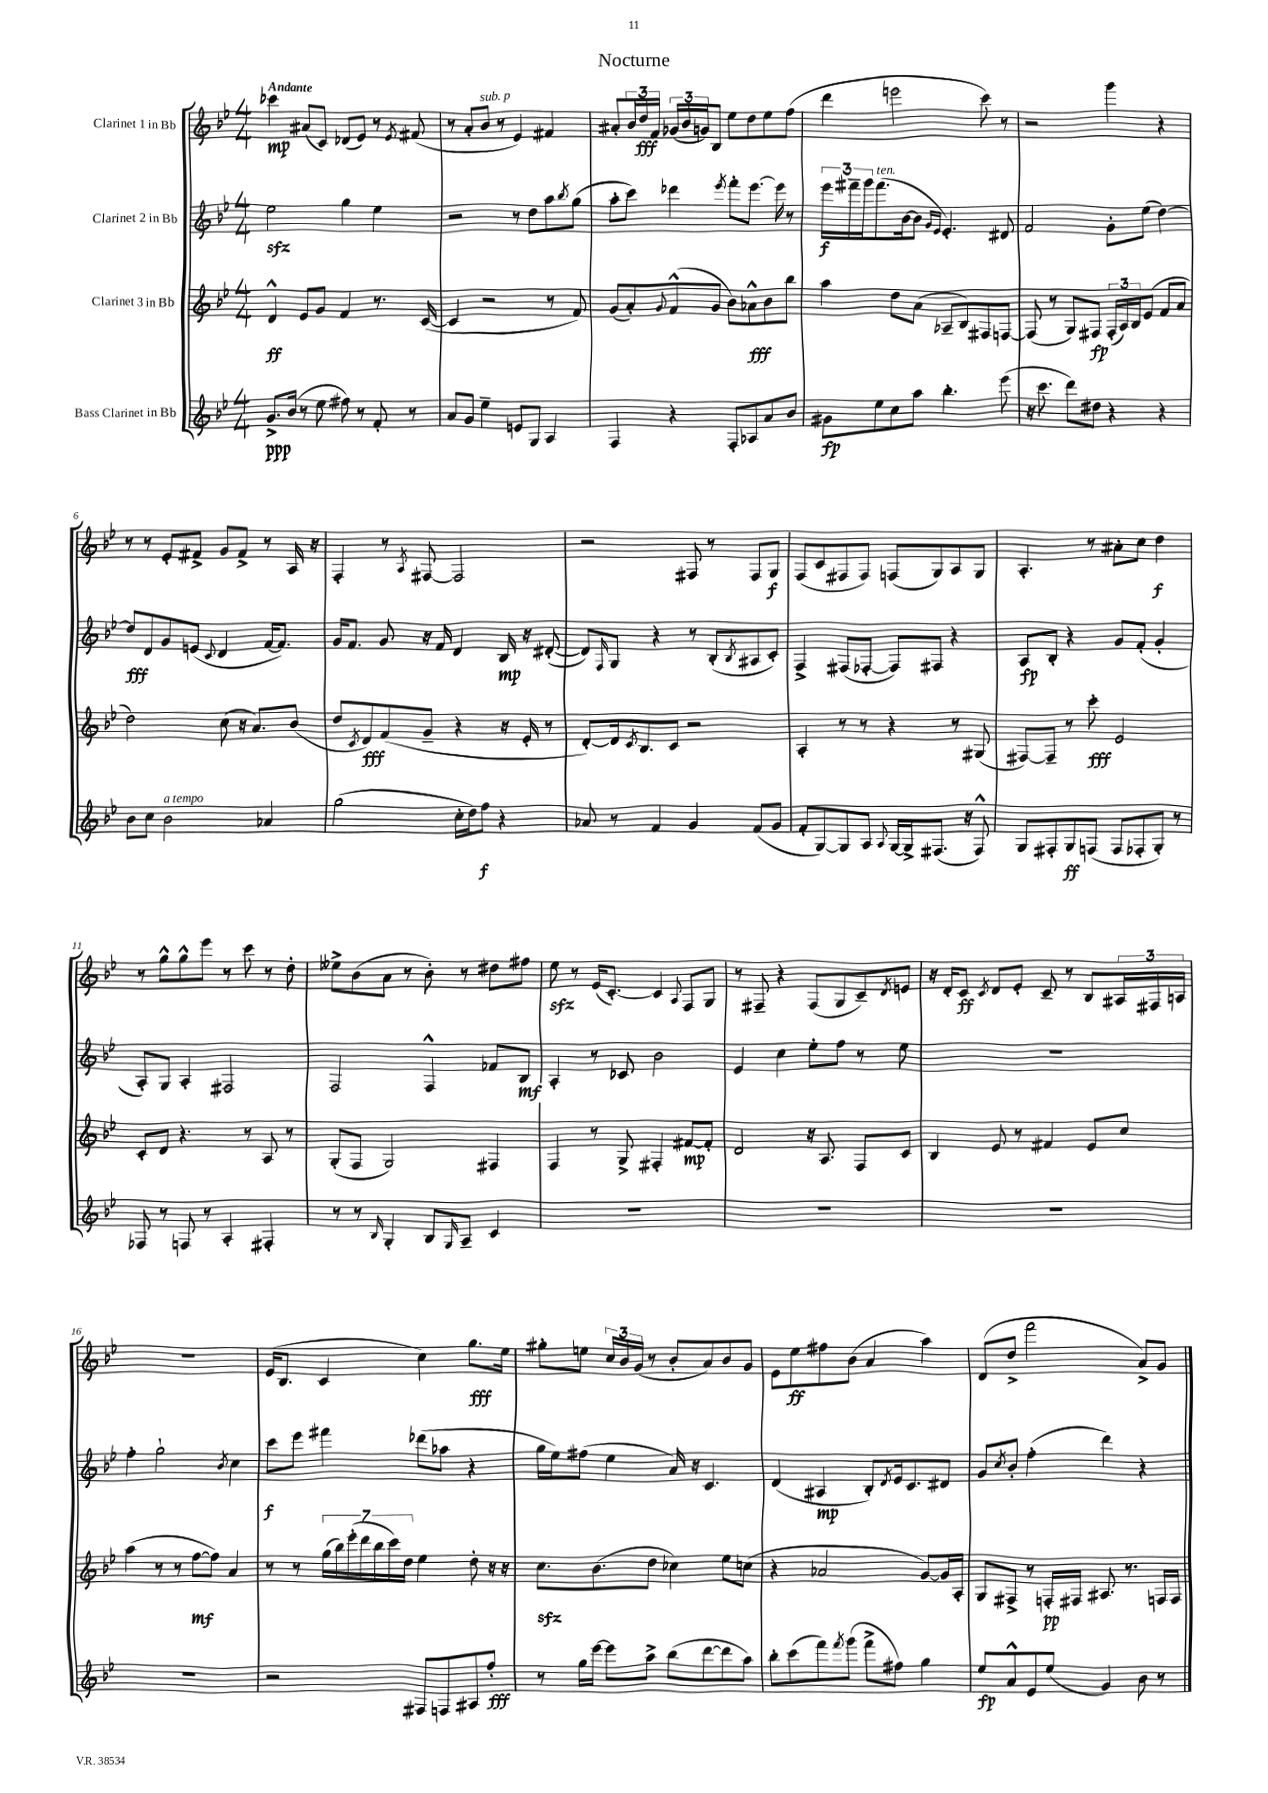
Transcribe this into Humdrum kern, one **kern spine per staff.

**kern	**kern	**kern	**kern
*staff4	*staff3	*staff2	*staff1
*clefG2	*clefG2	*clefG2	*clefG2
*k[b-e-]	*k[b-e-]	*k[b-e-]	*k[b-e-]
*M4/4	*M4/4	*M4/4	*M4/4
8.g^/L	4d^^/	2ee-\	4ccc-\
(16b-/Jk	.	.	.
8r	8e-/L	.	(8a#/L
8ee-\	8g/J	.	8c/J)
8ff#\)	4f/	4gg\	(8d-/L
8r	.	.	8e-/J)
8f'/	8.r	4ee-\	8r
.	.	.	8qe-/
8r	.	.	(8f#/
.	([16c/	.	.
=	=	=	=
8a/L	4c/]	2r	8r
8g/J	.	.	8a'/L
4ee-~\	2r	.	8b-/J
.	.	.	8r
8e/L	.	8r	4e-/)
8G/J	.	8dd\L	.
4A/	8r	8aa\	4f#/
.	.	8qbb-/	.
.	8f/)	(8gg\J	.
=	=	=	=
4F/	(8g/L	8aa'\L	8a#'/L
.	8a'/)	8ccc\J)	24b-/L
.	.	.	24dd/
.	.	.	24f/JJ
.	8qqg/	.	.
4r	(8f^^/	4ddd-\	(24g-/LL
.	.	.	24b-/
.	.	.	24g/J)
.	8g/J	.	8B-/J
.	.	8qeee-/	.
8F'/L	8b-\L)	8fff'\L	8ee-\L
8A-/	8a-^^\	[8.eee-\J	8dd\
8a/	8b-\	.	8ee-\
.	.	16eee-\]	.
8b-/J	8bb-\J	8r	(8ff\J
=	=	=	=
8g#\L	4aa\	24eee-\LL	4ddd\
.	.	24fff#~\	.
.	.	24ggg\J	.
8ee-\	.	(8.fff#\	.
8cc\	8dd\L	.	2eee\
.	.	[16b-\k	.
8aa\J	(8a\J	8b-\]J	.
.	.	16qqg/LL	.
.	.	16qqe-/JJ	.
4.bb-'\	8A-~/L	4.e-'/)	.
.	8B-/)	.	.
.	8F#/	.	8ccc\)
(8eee-\	[8F/J	8d#/	8r
=	=	=	=
16r	(8F/]	2f/	2r
8.ccc\	.	.	.
.	8r	.	.
8ddd\L)	8G/L)	.	.
8dd#\J	8F#/J	.	.
4r	(24F#'/LL	8g'\L	4ggg\
.	24A/)	.	.
.	24B-/J	.	.
.	(8e-/J	(8ee-\J	.
4r	8f/L	[4dd\)	4r
.	8a/J	.	.
=	=	=	=
8b-\L	2dd\)	8dd/]L	8r
8cc\J	.	8d/	8r
2b-\	.	8g/	8e-'/L
.	.	(8e/J	8f#^/J
.	.	8qqc/	.
.	(8cc\	4d/	8g/L
.	16r	.	8f#^/J
.	8.a/L)	.	.
4a-/	.	[16f/LK	8r
.	.	8.f/]J)	.
.	(8b-/J	.	16A/
.	.	.	16r
=	=	=	=
(2gg\	8dd/L	16g/LK	4F'/
.	.	8.f/J	.
.	8qc/	.	.
.	8d/)	.	.
.	(8f/	8g/	8r
.	.	.	8qA/
.	8g~/J	16r	[8F#/
.	.	16f/	.
16cc'\LL	4r	4d/	2F#/]
16dd\J)	.	.	.
8ff\J	.	.	.
4r	16r	16B-/	.
.	16e-'/	16r	.
.	8r	([8d#'/	.
=	=	=	=
8a-/	[8d'/L)	8d#/]L)	2r
.	.	16qqF/	.
8r	16d/]k	8G/J	.
.	8qc/	.	.
.	8.B-/	.	.
4f/	.	4r	.
.	8c/J	.	.
4g/	2r	8r	8F#/
.	.	(8B-'/L	8r
.	.	8qB-/	.
(8f/L	.	8A#/	8F#/L
8g/J	.	8c'/J)	8G/J
=	=	=	=
8f'/L	4A'/	4F^/	(8F/L
[8G/)	.	.	8c/
8G/]	8r	(8F#/L	8F#/
8A/J	8r	[8F-'/J	8F#/J)
8qqA/	.	.	.
[16G/LL	4r	8F-/]L)	(8F/L
16G^/]J	.	.	.
(8.F#/J	.	8F#/J	8G/)
.	8r	4r	8A/
16r	.	.	.
8F#^^/)	(8G#/	.	8G/J
=	=	=	=
8G/L	[8F#/L)	8A/L	4.A'/
8F#'/	8F#~/]J	8B-'/J	.
8G/	8r	4r	.
(8F/J	8ccc'\	.	8r
8F/L	2e-/	8g/L	8a#'\L
8F-'/	.	(8f'/J	8cc\J
8G'/J)	.	4g'/	4dd\
8r	.	.	.
=	=	=	=
8F-/	8c'/L	8A'/L)	8r
8r	8d/J	8G/J	8gg^^\L
8F/	4.r	4A'/	8gg^^\
8r	.	.	8eee-\J
4A'/	.	2F#/	8r
.	8r	.	8ccc\
4F#'/	8A/	.	8r
.	8r	.	8dd'\
=	=	=	=
8r	(8G'/L	2F/	8ee--^\L
8r	8F/J	.	(8b-\
16qqB-/	.	.	.
4G'/	2G/)	.	8a\J
.	.	.	8r
8B-/L	.	4F^^/	8b-'\)
16qqG/	.	.	.
8A~/J	.	.	8r
4c/	4F#/	8f-/L	8dd#\L
.	.	8B-/J	8ff#\J
=	=	=	=
1r	4F/	4A'/	8ee-\
.	.	.	8r
.	8r	8r	(16e-/LK
.	.	.	[8.c'/J)
.	8G^/	8c-/	.
.	4F#'/	2b-\	4c/]
.	.	.	8qqA/
.	[8f#/L	.	8F/L
.	8f#'/]J	.	8G/J
=	=	=	=
1r	2d/	4e-/	8r
.	.	.	8F#~/
.	.	4cc\	4r
.	16r	8ee-'\L	(8F#/L
.	8.A/	.	.
.	.	8ff\J	8G/
.	8F/L	8r	8c~/)
.	.	.	8qd/
.	8c/J	8ee-\	8e/J
=	=	=	=
1r	4B-/	1r	16r
.	.	.	16d'/LK
.	.	.	8c/J
.	.	.	8qc/
.	8e-/	.	8d/L
.	8r	.	8e-'/J
.	4f#/	.	8c~/
.	.	.	8r
.	8e-/L	.	8B-/L
.	8cc/J	.	24A#/L
.	.	.	24F#/
.	.	.	24A/JJ
=	=	=	=
1r	(4aa\	4ff'\	1r
.	8r	2gg`\	.
.	8r	.	.
.	[8ff\L	.	.
.	8ff\]J)	.	.
.	.	8qb-/	.
.	4a/	4cc\	.
=	=	=	=
2r	8r	8ccc\L	(16e-/LK
.	.	.	8.B-/J
.	8r	8eee-\J	.
.	(28gg\LL	4fff#\	4c/
.	28bb-\)	.	.
.	(28eee-'\	.	.
.	28ddd\	.	.
.	28bb-\	.	.
.	28ccc\)	.	.
.	28dd\JJ	.	.
8F#/L	4ee-\	(8ddd-\L	4cc\)
8F/	.	8aa-\J	.
8A#/	8dd'\	4r	8.gg\L
8ff'/J	16r	.	.
.	16r	.	16ee-\Jk
=	=	=	=
8r	8.cc\L	16gg\LL	8gg#'\L
.	.	16ee-\J)	.
16gg\LL	.	(8ff#\J	8ee\J
[16eee-\JJ	(8.b-\	.	.
8eee-\]L	.	4ee-\	24cc/LL
.	.	.	24b-/
.	.	.	(24g/JJ
8aa^\J	8dd\J	.	8r
(8bb-\L	4cc-\)	16a/)	8b-'/L
.	.	16r	.
[8ddd\	.	4.c/	8a/)
8ddd\]	8ee-\L	.	8b-/
8aa\J)	(8cc\J	.	8g/J
=	=	=	=
8bb-'\L	4r	(4d/	8e-\L
(8ccc\	.	.	8ee-\
8fff\)	2a-/	4A#/	8ff#\
8qfff/	.	.	.
(8ggg\J	.	.	(8b-\J
8fff^\L	.	8B-'/L)	4a/
.	.	8qd/	.
8ff#\J)	.	16e-/k	.
.	.	8.c/	.
4gg\	[8g/L)	.	4aa\)
.	16g/]L	8d#/J	.
.	16A'/JJ	.	.
=	=	=	=
8ee-/L	8G/L	8g/L	(8d/L
.	.	8qcc/	.
8a^^/	8F#^/J	8b-'/J	8dd^/J
8e-/	8r	(4ff'\	2fff\
(8ee-/J	16F'/LL	.	.
.	16F#/JJ	.	.
4g/)	8.A#/	4ddd\)	.
.	8.r	.	.
8b-\	.	4r	8a^/L)
8r	16F/LL	.	8g/J
.	16F/JJ	.	.
==	==	==	==
*-	*-	*-	*-
